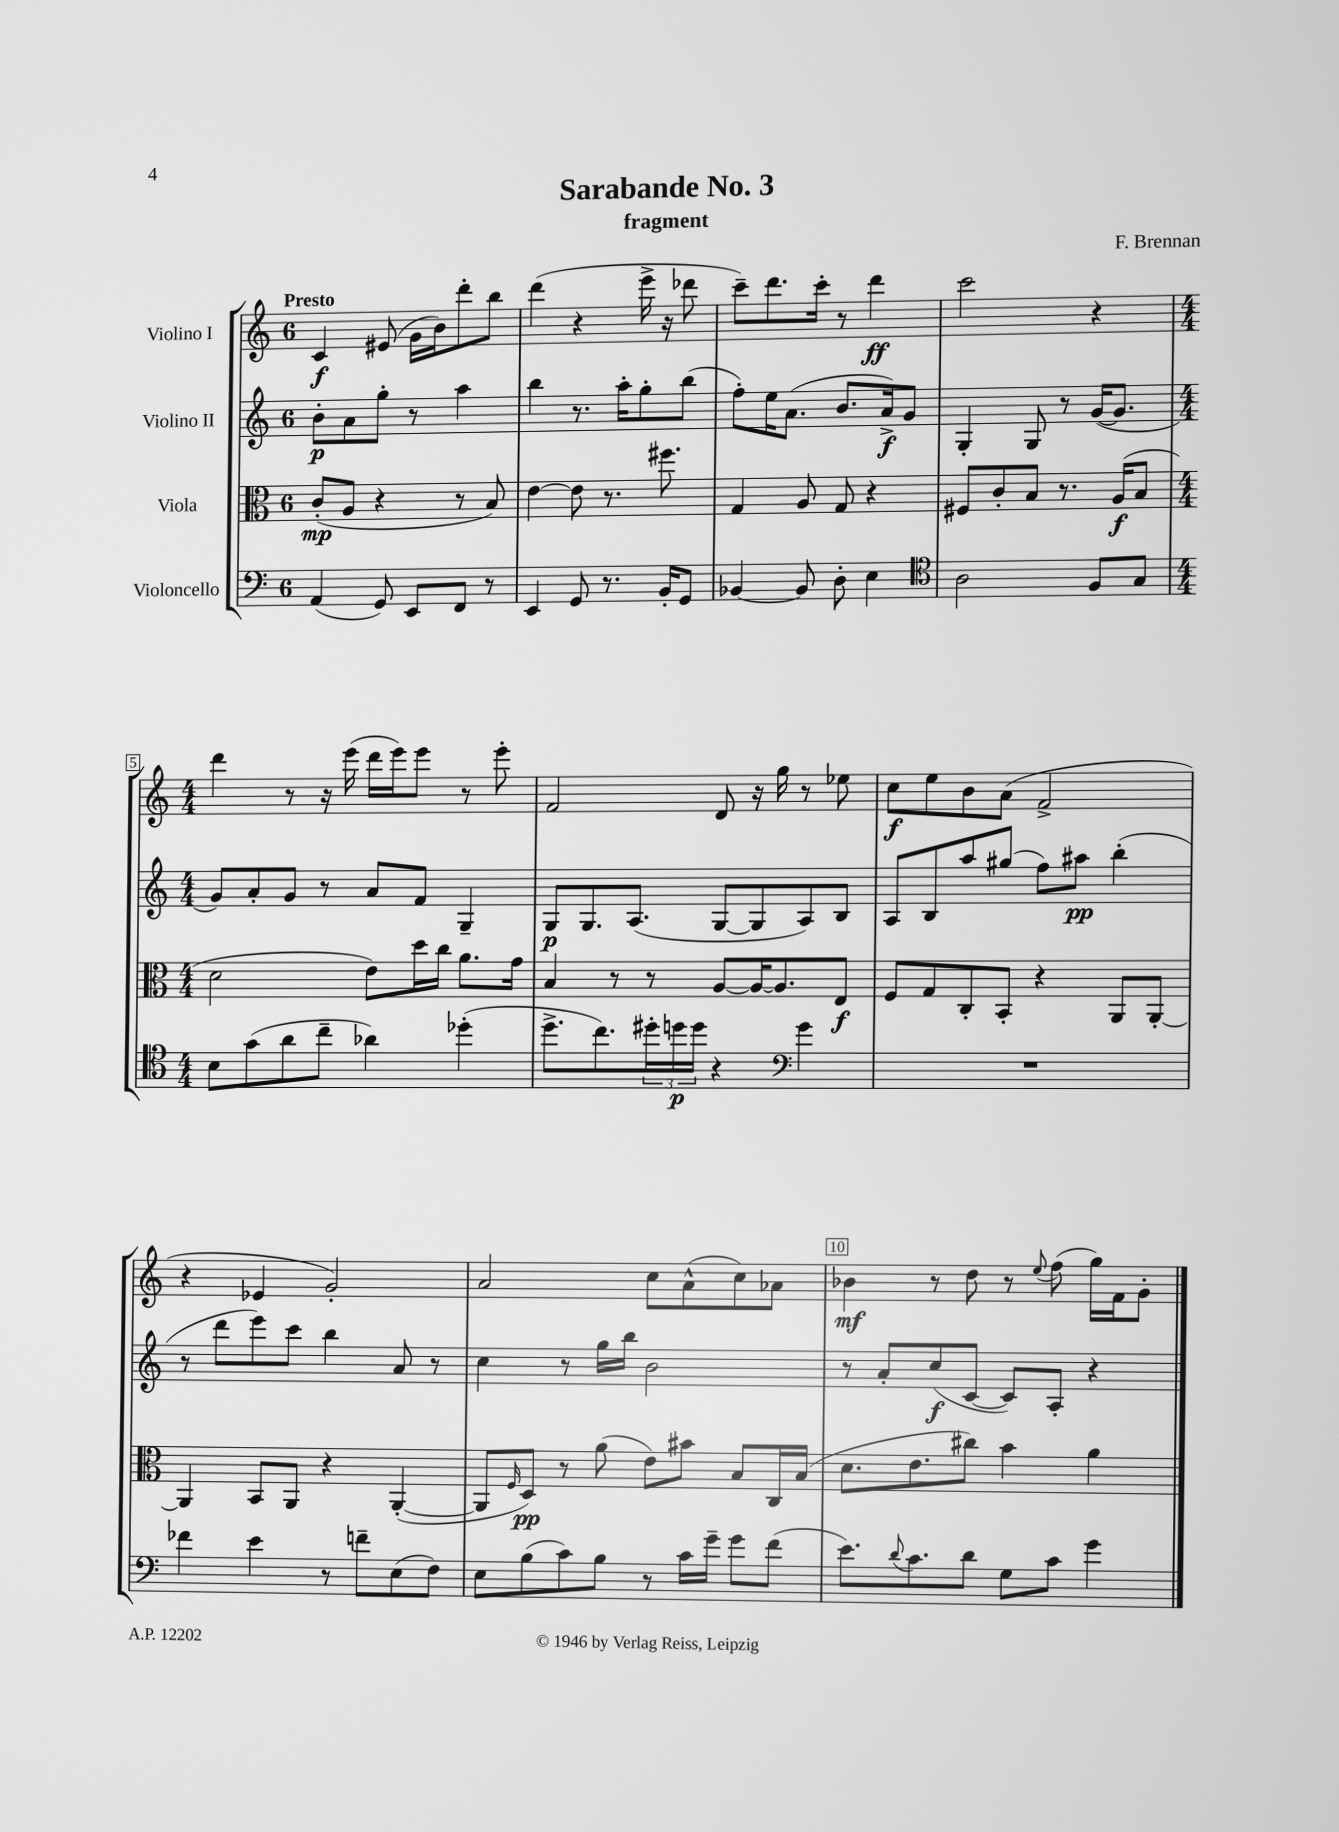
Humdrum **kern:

**kern	**kern	**kern	**kern
*staff4	*staff3	*staff2	*staff1
*clefF4	*clefC3	*clefG2	*clefG2
*k[]	*k[]	*k[]	*k[]
*M6/8	*M6/8	*M6/8	*M6/8
(4AA	(8c'	8b'	4c
.	8A	8a	.
8GG)	4r	8gg'	(8e#
8EE	.	8r	16g
.	.	.	16b)
8FF	8r	4aa	8ddd'
8r	8B)	.	8bb
=	=	=	=
4EE	[4e	4bb	(4ddd
8GG	8e]	8.r	4r
8.r	8.r	.	.
.	.	16aa'	.
.	.	8gg'	16eee^
16BB'	8.ff#	.	16r
8GG	.	(8bb	8ddd-
=	=	=	=
[4BB-	4G	8ff')	8ccc~)
.	.	16ee	8.ddd
.	.	(8.a	.
8BB-]	8A	.	.
.	.	.	16ccc'
8D'	8G	8.b	8r
4E	4r	.	4ddd
.	.	16a^)	.
.	.	8g	.
=	=	=	=
*clefC4	*	*	*
2A	8F#	4G'	2ccc
.	8c'	.	.
.	8B	8G	.
.	8.r	8r	.
8F	.	([16g	4r
.	(16A	8.g]	.
8G	8B	.	.
=	=	=	=
*M4/4	*M4/4	*M4/4	*M4/4
8B	2d	8g)	4ddd
(8g	.	8a'	.
8a	.	8g	8r
8cc~	.	8r	16r
.	.	.	(16eee
4a-)	8e)	8a	16ddd
.	.	.	16eee)
.	16dd	8f	8eee
.	16cc	.	.
(4dd-'	8.a	4G~	8r
.	.	.	8eee'
.	16g	.	.
=	=	=	=
8.dd^	4B	8G	2f
.	.	8.G	.
8.cc)	.	.	.
.	8r	.	.
.	.	(8.A	.
24dd#'	8r	.	.
24dd	.	.	.
24dd	.	.	.
4r	[8A	[8G	8d
.	16A_	8G]	16r
.	8.A]	.	16gg
*clefF4	*	*	*
4g	.	8A)	8r
.	8E	8B	8ee-
=	=	=	=
1r	8F	8A	8cc
.	8G	8B	8ee
.	8C'	8aa	8b
.	8BB'	(8gg#	(8a
.	4r	8ff)	2f^
.	.	8aa#	.
.	8AA	(4bb'	.
.	[8AA'	.	.
=	=	=	=
4f-	4AA]	8r	4r
.	.	8ddd	.
4e	8BB	8eee)	4e-
.	8AA	8ccc	.
8r	4r	4bb	2g')
8f~	.	.	.
(8E	([4AA'	8a	.
8F)	.	8r	.
=	=	=	=
8E	8AA]	4cc	2a
.	16qqF	.	.
(8B	8D)	.	.
8c)	8r	8r	.
8B	(8a	16gg	.
.	.	16bb	.
8r	8e)	2b	8cc
16c	8b#	.	(8a^^
16g~	.	.	.
8g	8B	.	8cc)
(8f	16C	.	8a-
.	(16B	.	.
=	=	=	=
8.e)	8.d	8r	4b-
.	.	8a'	.
8qqd	.	.	.
8.c	8.e	.	.
.	.	(8cc	8r
8d	8cc#)	[8c	8dd
8G	4b	8c])	8r
.	.	.	8qqee
8c	.	8A'	(8ff
4g	4a	4r	16gg)
.	.	.	16f
.	.	.	8g'
==	==	==	==
*-	*-	*-	*-
